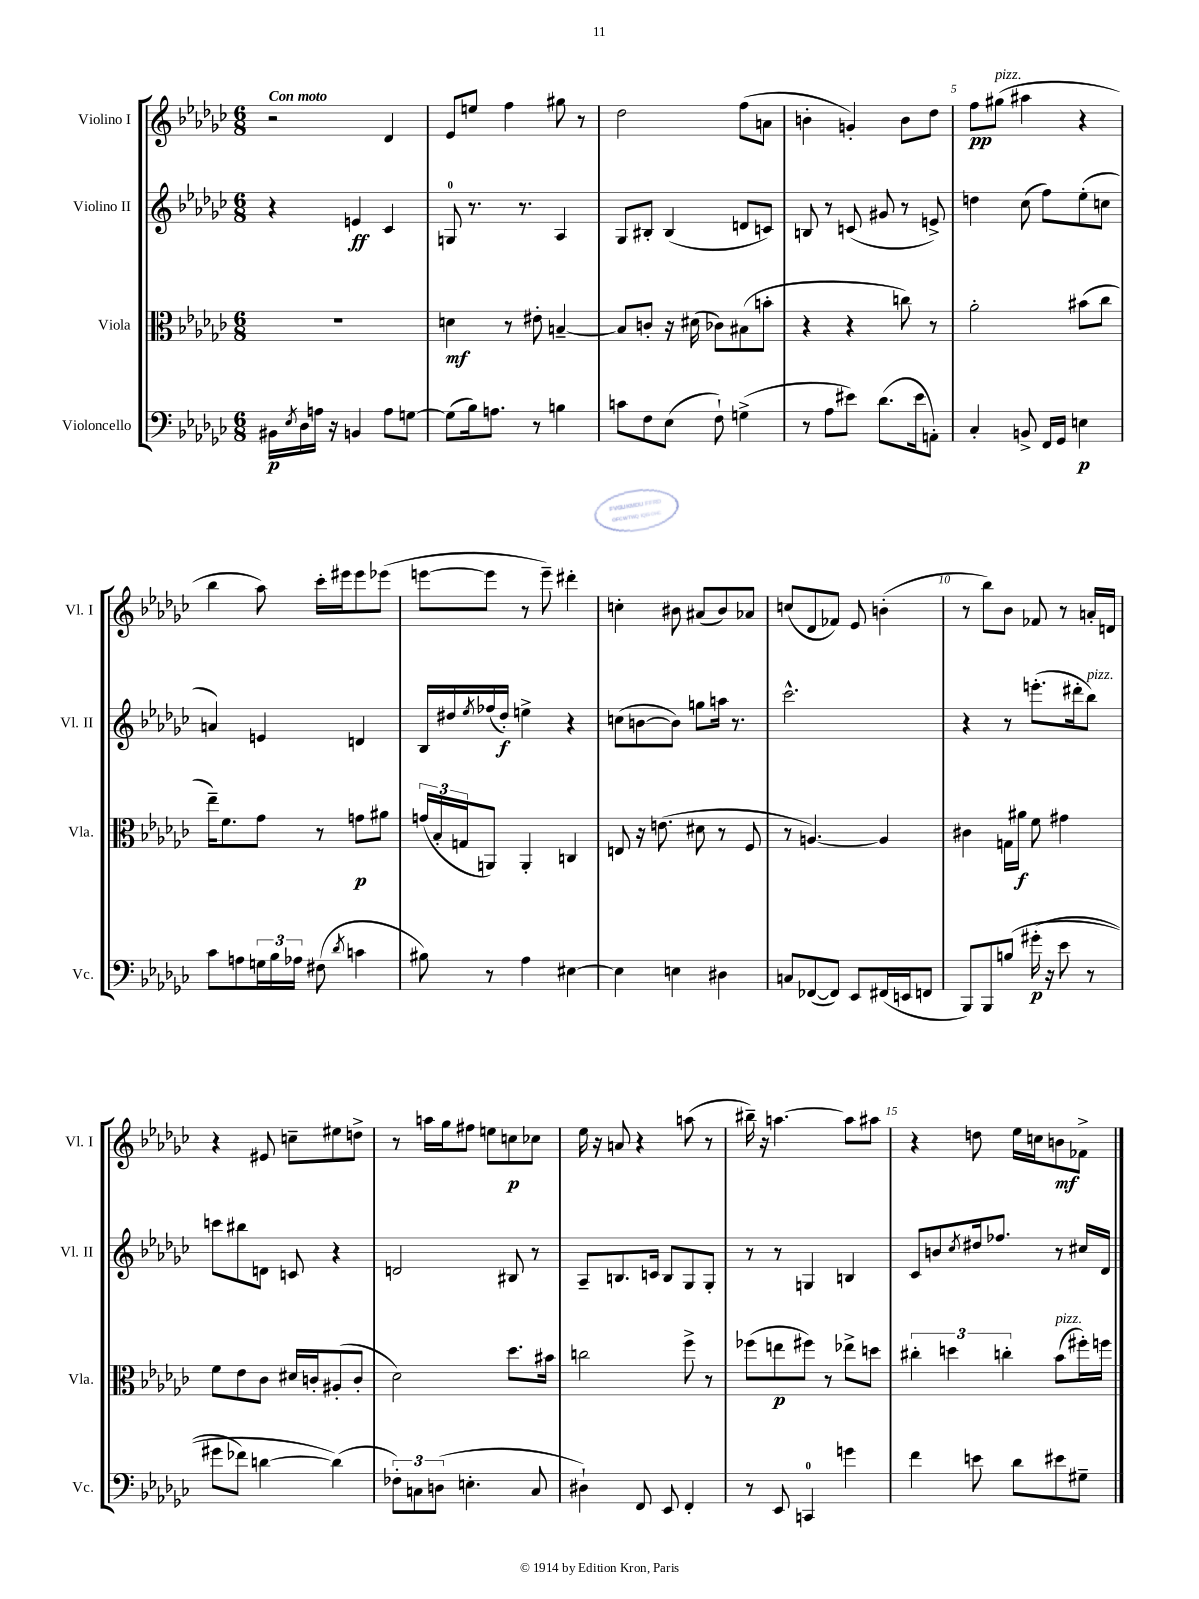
<<
\new StaffGroup <<
\new Staff = "s0" \with { instrumentName = "Violino I" shortInstrumentName = "Vl. I" } {
    \clef treble \key ges \major \numericTimeSignature \time 6/8 \tempo "Con moto"
    r2 des'4 |
    ees'8 e''8 f''4 gis''8 r8 |
    des''2 f''8( a'8 |
    b'4-. g'4-.) b'8 des''8 |
    f''8\pp gis''8^\markup { \italic "pizz." }( ais''4 r4 |
    bes''4 aes''8) ces'''16-. eis'''16 eis'''8 ees'''8( |
    e'''8~ e'''8 r8 e'''8--) dis'''4-. |
    c''4-. bis'8 ais'8( bis'8) aes'8 |
    c''8( des'8 fes'8) ees'8 b'4-.( |
    r8 bes''8) bes'8 fes'8 r8 a'16-. d'16 |
    r4 eis'8 c''8-- eis''8 d''8-> |
    r8 a''16 ges''16 fis''8 e''8 c''8\p ces''8 |
    ees''16 r16 a'8 r4 a''8( r8 |
    bis''16--) r16 a''4.~ a''8 ais''8 |
    r4 d''8 ees''16 c''16 b'8\mf fes'8-> \bar "|." |
}
\new Staff = "s1" \with { instrumentName = "Violino II" shortInstrumentName = "Vl. II" } {
    \clef treble \key ges \major \numericTimeSignature \time 6/8
    r4 e'4\ff ces'4 |
    g8-0 r8. r8. aes4 |
    ges8 bis8-. bis4( d'8 c'8) |
    b8 r8 c'8( gis'8 r8 e'8->) |
    d''4 ces''8( f''8) ees''8-.( c''8 |
    a'4) e'4 d'4 |
    bes16 dis''16 \acciaccatura { ees''8 } fes''16( dis''16-.\f) e''4-> r4 |
    c''8( b'8~ b'8) g''8 a''16 r8. |
    ces'''2.-^ |
    r4 r8 e'''8.-.( dis'''16-. bes''8^\markup { \italic "pizz." }) |
    c'''8 bis''8 d'8 c'8 r4 |
    d'2 bis8 r8 |
    aes8-- b8. c'16 b8 ges8 ges8-. |
    r8 r8 g4 b4 |
    ces'8 b'8 \acciaccatura { ces''8 } dis''16 fes''8. r8 cis''16 des'16 \bar "|." |
}
\new Staff = "s2" \with { instrumentName = "Viola" shortInstrumentName = "Vla." } {
    \clef alto \key ges \major \numericTimeSignature \time 6/8
    R2. |
    d'4\mf r8 eis'8-. b4~-- |
    b8 c'8-. r16 dis'16( ces'8) bis8( b'8-. |
    r4 r4 c''8) r8 |
    aes'2-. bis'8( ces''8 |
    ees''16--) f'8. ges'8 r8 g'8\p ais'8 |
    \tuplet 3/2 { g'16( bes16-. g16 } a,8) a,4-. c4 |
    e8 r16 e'8.( dis'8 r8 f8 |
    r8 a4.~) a4 |
    cis'4 g16 ais'16\f f'8 gis'4 |
    f'8 ees'8 ces'8 dis'16 c'16-. ais8-.( c'8-. |
    des'2) des''8. bis'16 |
    c''2 f''8-> r8 |
    fes''8( e''8\p fis''8) r8 ees''8-> d''8 |
    \tuplet 3/2 { cis''4-. d''4 c''4-. } bes'8^\markup { \italic "pizz." }( fis''16-.) f''16 \bar "|." |
}
\new Staff = "s3" \with { instrumentName = "Violoncello" shortInstrumentName = "Vc." } {
    \clef bass \key ges \major \numericTimeSignature \time 6/8
    bis,16\p \acciaccatura { ees8 } des16 a16 r16 b,4 a8 g8~ |
    g8( bes16) a8. r8 b4 |
    c'8 f8 ees8( f8-!) g4->( |
    r8 aes8 eis'8) des'8.( eis'16 a,8-.) |
    ces4-. b,8-> f,16 ges,16 e4\p |
    ces'8 a8 \tuplet 3/2 { g16 bes16 aes16 } fis8( \acciaccatura { des'8 } c'4 |
    bis8) r8 aes4 eis4~ |
    eis4 e4 dis4 |
    c8 fes,8~( fes,8) ees,8 fis,16( e,16 f,8 |
    bes,,8) bes,,8 b8\( gis'16-.\p( r16 ees'8 r8 |
    gis'8 fes'8) d'4~ d'4(\) |
    \tuplet 3/2 { fes8-.) c8 d8( } e4.-. c8 |
    dis4-!) f,8 ees,8 f,4-. |
    r8 ees,8 c,4-0 g'4 |
    f'4 e'8 des'8 eis'8 gis8-- \bar "|." |
}
>>
>>
\layout { \context { \Score \override BarNumber.break-visibility = ##(#f #t #t) barNumberVisibility = #(every-nth-bar-number-visible 5) } }
